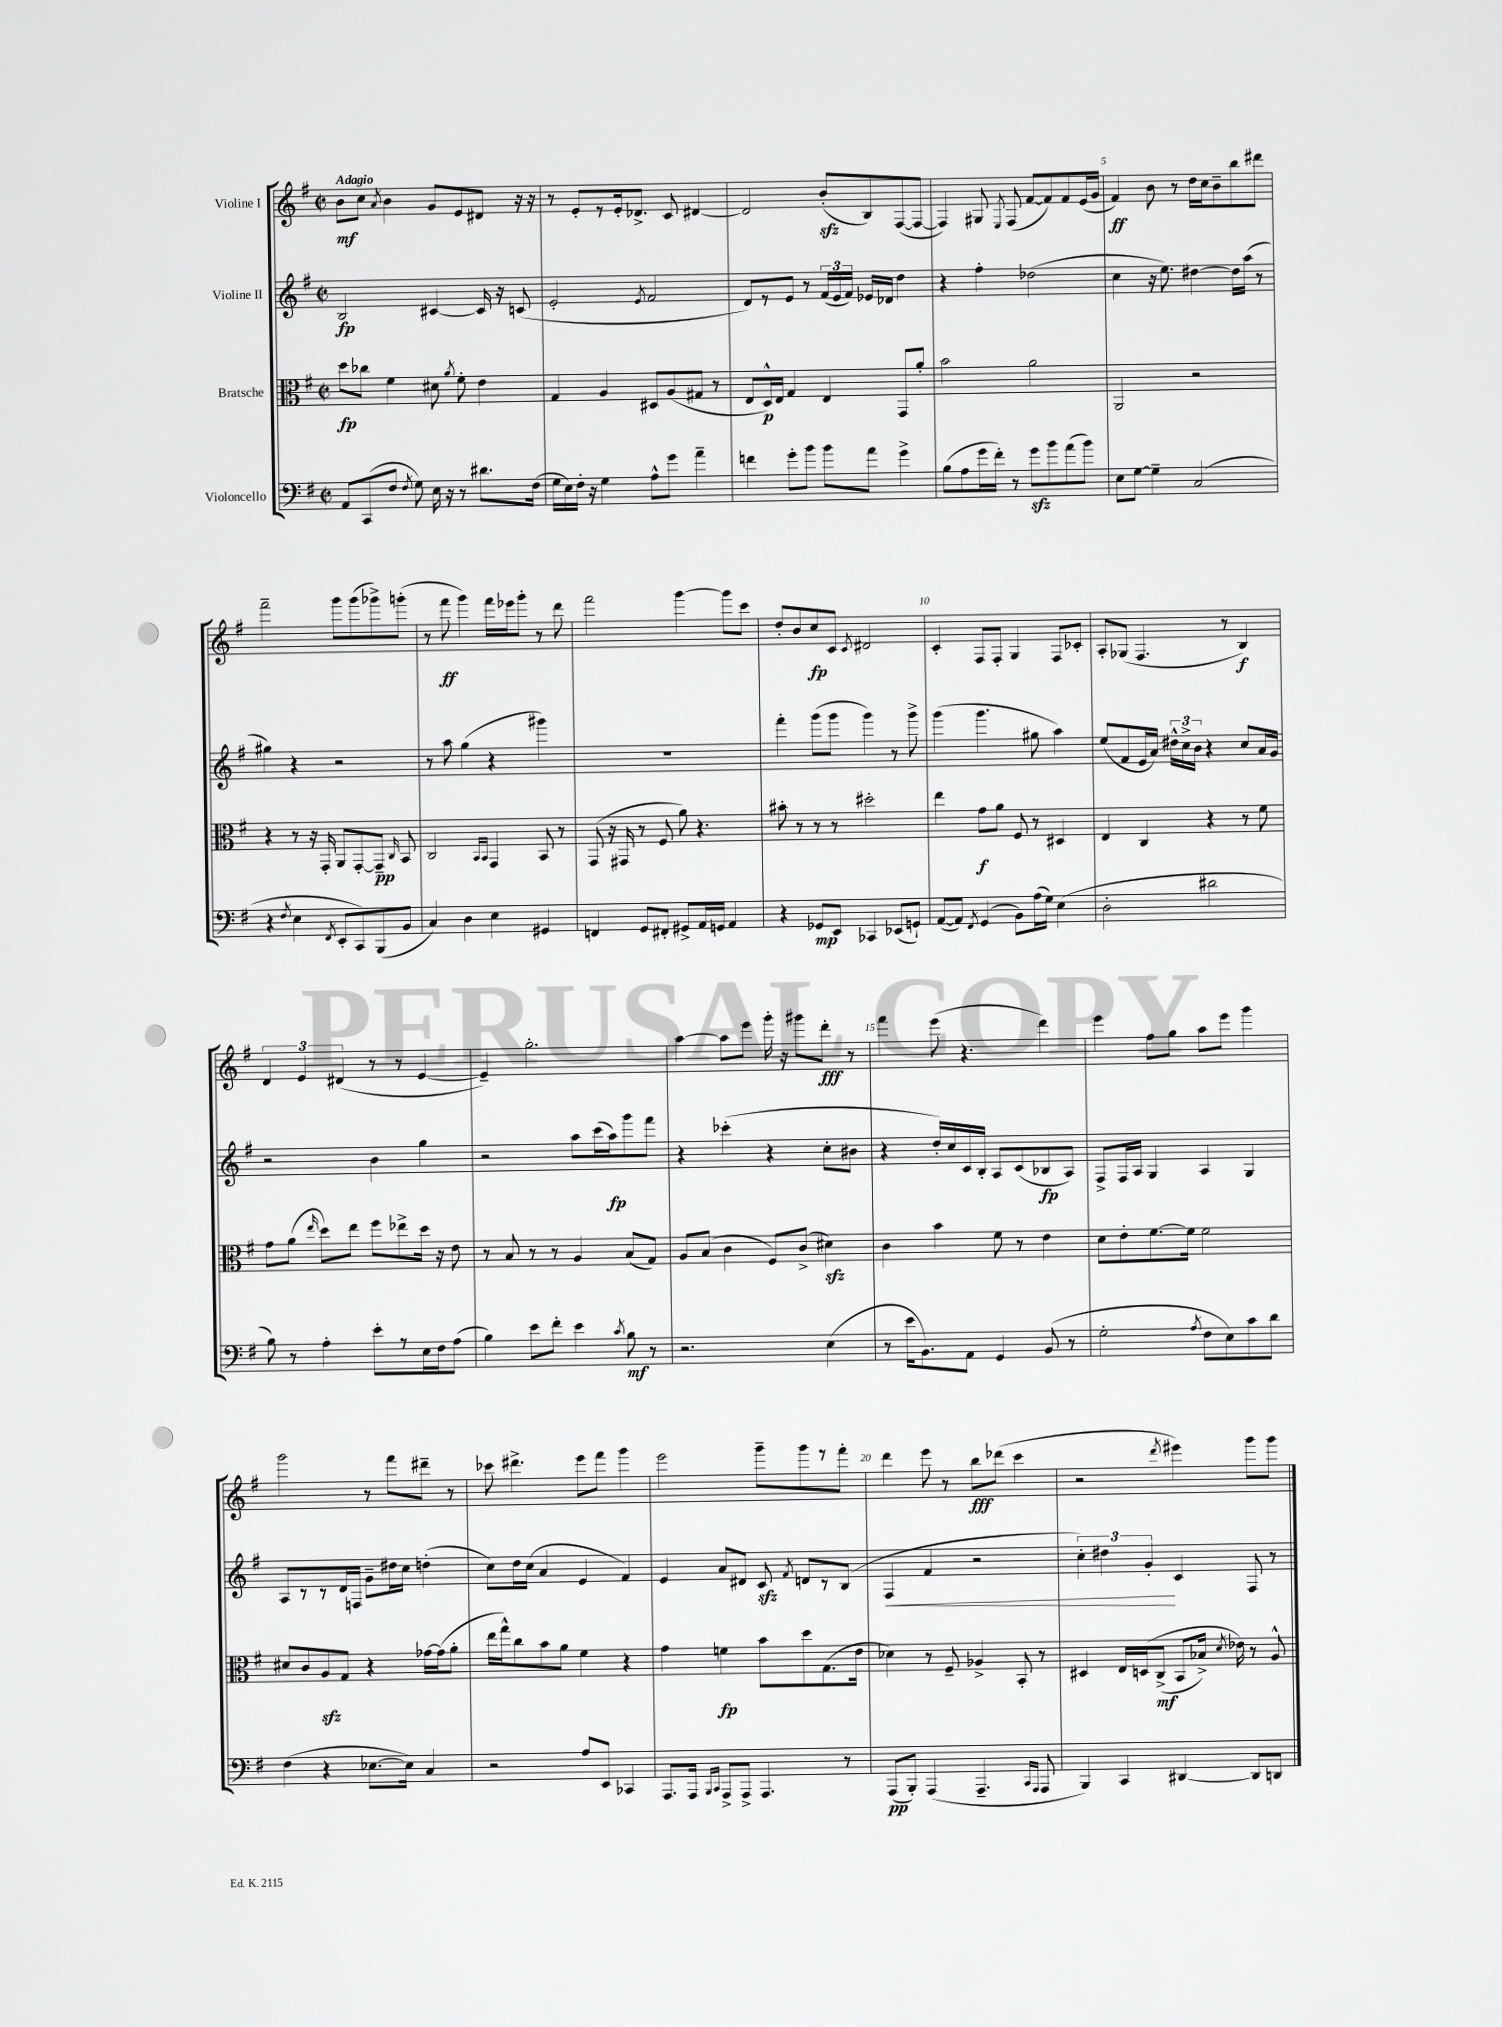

**kern	**kern	**kern	**kern
*staff4	*staff3	*staff2	*staff1
*clefF4	*clefC3	*clefG2	*clefG2
*k[f#]	*k[f#]	*k[f#]	*k[f#]
*M2/2	*M2/2	*M2/2	*M2/2
*met(c|)	*met(c|)	*met(c|)	*met(c|)
8AA	8dd	2B	8b
(8CC	8cc-	.	8cc
.	.	.	8qa
8F#	4f#	.	4b
8qF#	.	.	.
8G)	.	.	.
16E	8d#	[4c#	8g
16r	.	.	.
.	8qa	.	.
8r	8f#'	.	8e
8.d#	4e	16c#]	8d#
.	.	16r	.
.	.	(8c	16r
(16F#	.	.	16r
=	=	=	=
16G	4G	2e'	8r
16E)	.	.	.
16F#'	.	.	8e'
16r	.	.	.
4G	4A	.	8r
.	.	.	16e'
.	.	.	8.d-^
.	.	8qe	.
8A^^	8D#	2f#	.
8g	(8A	.	8c
4a~	8G#	.	[4d#
.	8r	.	.
=	=	=	=
4f	8E	8d)	2d#]
.	16D^^)	8r	.
.	16E	.	.
8g'	4G	8e	.
8b	.	8r	.
8b	4E	(24f#	(8b'
.	.	24e	.
.	.	24f#)	.
8a	.	16e-	8B)
.	.	16d-	.
4g^	8GG	4dd	([8F#
.	8a'	.	8F#_
=	=	=	=
(8B	2b	4r	4F#])
8A	.	.	.
16g	.	4ff#'	8G#
16f#')	.	.	.
.	.	.	8qE
8r	.	.	(8F#
8g	2a	(2dd-	[8f#
8b	.	.	8f#])
(8a	.	.	8f#
8b)	.	.	(16e
.	.	.	16g
=	=	=	=
8E	2AA	4cc	4f#)
[8G	.	.	.
4G~]	.	16r	8b
.	.	8.ee)	.
.	.	.	8r
(2C	2r	[4dd#	16dd
.	.	.	16cc
.	.	.	8b~
.	.	16dd#]	8bb
.	.	(16aa	.
.	.	8r	8ddd#
=	=	=	=
4r	4r	4gg#)	2fff#~
8qF#	.	.	.
4E	8r	4r	.
.	16r	.	.
.	16GG'	.	.
8qFF#	.	.	.
8EE'	8AA	2r	8ggg
8CC)	[8GG'	.	(8ggg
(8BBB	8GG~]	.	8ggg-^)
.	16qqC	.	.
8BB	8BB	.	(8ggg'
=	=	=	=
4C)	2C	8r	8r
.	.	8aa	8fff#
4D	.	(4gg	4ggg)
.	16qqBB	.	.
.	16qqBB	.	.
4E	4GG	4r	16fff#
.	.	.	16eee-
.	.	.	8ggg'
4GG#	8BB	4ggg#)	8r
.	8r	.	8ddd
=	=	=	=
4FF	(8GG	1r	2fff#
.	16r	.	.
.	16GG#	.	.
8GG	8r	.	.
8FF#'	8F#	.	.
8GG#^	8a)	.	[4ggg
16AA	4.r	.	.
16GG	.	.	.
4AA	.	.	8ggg]
.	.	.	8ccc
=	=	=	=
4r	8b#'	4fff#'	8dd'
.	8r	.	8b
8GG-	8r	(8ggg	8cc
8EE	8r	8ggg	8c
.	.	.	8qc
4CC-	2dd#'	4ggg)	2d#
(8EE-	.	8r	.
8GG`)	.	8ggg^	.
=	=	=	=
([8AA	4ee	(4ggg	4c'
8AA])	.	.	.
8qFF#	.	.	.
(4GG	8g	4.ggg	8F#
.	8a	.	8F#'
8BB)	8F#	.	4G
(16A	8r	8gg#	.
16G)	.	.	.
(4E	4D#	4aa)	8F#
.	.	.	8c-'
=	=	=	=
2D'	4E	(8ee	8A'
.	.	8f#	(8G-
.	4C	16e	4.F#
.	.	16a)	.
.	.	24dd#^^	.
.	.	24cc^	.
.	.	24b	.
2d#	4r	4r	.
.	.	.	8r
.	8r	8cc	4B)
.	8f#	16a	.
.	.	16g	.
=	=	=	=
8B)	8g	2r	6d
8r	(8a	.	.
.	.	.	6e
.	16qqee	.	.
4A'	8dd)	.	.
.	.	.	(6d#
.	8ee	.	.
8e'	8ff#	4b	8r
8r	8ee-^	.	8r
16E	16dd	4gg	[4e
16F#	16r	.	.
(8A	8e	.	.
=	=	=	=
4B)	8r	2r	4e~])
.	8B	.	.
8e	8r	.	2.gg'
8f#'	8r	.	.
4e	4A	8aa	.
.	.	(16ccc	.
.	.	16aa)	.
8qc	.	.	.
8B	(8B	8ggg	.
8r	8G)	8fff#	.
=	=	=	=
2.r	8A	4r	[4aa
.	(8B	.	.
.	4c	(4ccc-'	8aa]
.	.	.	8eee
.	8F#)	4r	16ggg'
.	.	.	16r
.	(8c^	.	8ggg#
(4E	4d#)	8cc'	8ddd'
.	.	8b#	8r
=	=	=	=
8r	4c	4r	4fff#
16e	.	.	.
8.BB)	.	.	.
.	4b	16dd')	(8eee
.	.	16cc	.
8AA	.	16c	4.r
.	.	16B'	.
4GG	8f#	8A	.
.	8r	(8c	.
(8BB	4e	8B-	4ddd)
8r	.	8A)	.
=	=	=	=
2G'	8d	8F#^	4eee
.	8e'	16F#	.
.	.	16A	.
.	[8.f#	4G	8ff#
.	.	.	8gg
.	16f#]	.	.
8qA	.	.	.
8F#	2f#	4A	8aa
8E)	.	.	8eee
8c	.	4G	4ggg
8d	.	.	.
=	=	=	=
(4F#	8d#	8A	2ggg
.	8c	8r	.
4r	8A	8r	.
.	8G	16d	.
.	.	16F	.
[8.E-	4r	8g~	8r
.	.	16dd#	8fff#
16E-])	.	16cc	.
4C	[16g-	(4dd'	8ddd#~
.	(16g-]	.	.
.	8a'	.	8r
=	=	=	=
2r	16ee	8cc)	8ccc-
.	16gg^^)	.	.
.	8cc	16dd	4.ddd#^
.	.	(16cc	.
.	8b	4a	.
.	8a	.	.
8A	4f#	4e	8eee
8EE	.	.	8fff#
4CC-	4r	4f#)	4ggg
=	=	=	=
8.AAA	4g	4e	2eee
16AAA	.	.	.
16qqBBB	.	.	.
16qqCC	.	.	.
8AAA^	4f	8a	.
8AAA^	.	8d#	.
4.AAA	8b	8c	8ggg~
.	.	8qf#	.
.	8dd	8d	8ggg
.	(8.G	8r	8r
8r	.	(8B	8fff#'
.	16e	.	.
=	=	=	=
(8AAA	4d-)	4F#	4ddd
8BBB')	.	.	.
(4AAA	8r	4f#	8eee
.	8F#~	.	8r
4.AAA~	4A-^	2r	8bb
.	.	.	(8ddd-
.	8BB'	.	4ccc
16qqCC	.	.	.
16qqAAA	.	.	.
8AAA	8r	.	.
=	=	=	=
4BBB)	4D#	6cc')	2r
.	.	6dd#	.
4CC	16E	.	.
.	&(16D	.	.
.	.	6g'	.
.	(8C^	.	.
.	.	.	8qddd
[4DD#	8BB	4c	4eee#)
.	16B-^)	.	.
.	8qd	.	.
.	16e-&)	.	.
8DD#]	8r	8F#	8ggg
8DD	8A^^	8r	8ggg
==	==	==	==
*-	*-	*-	*-
